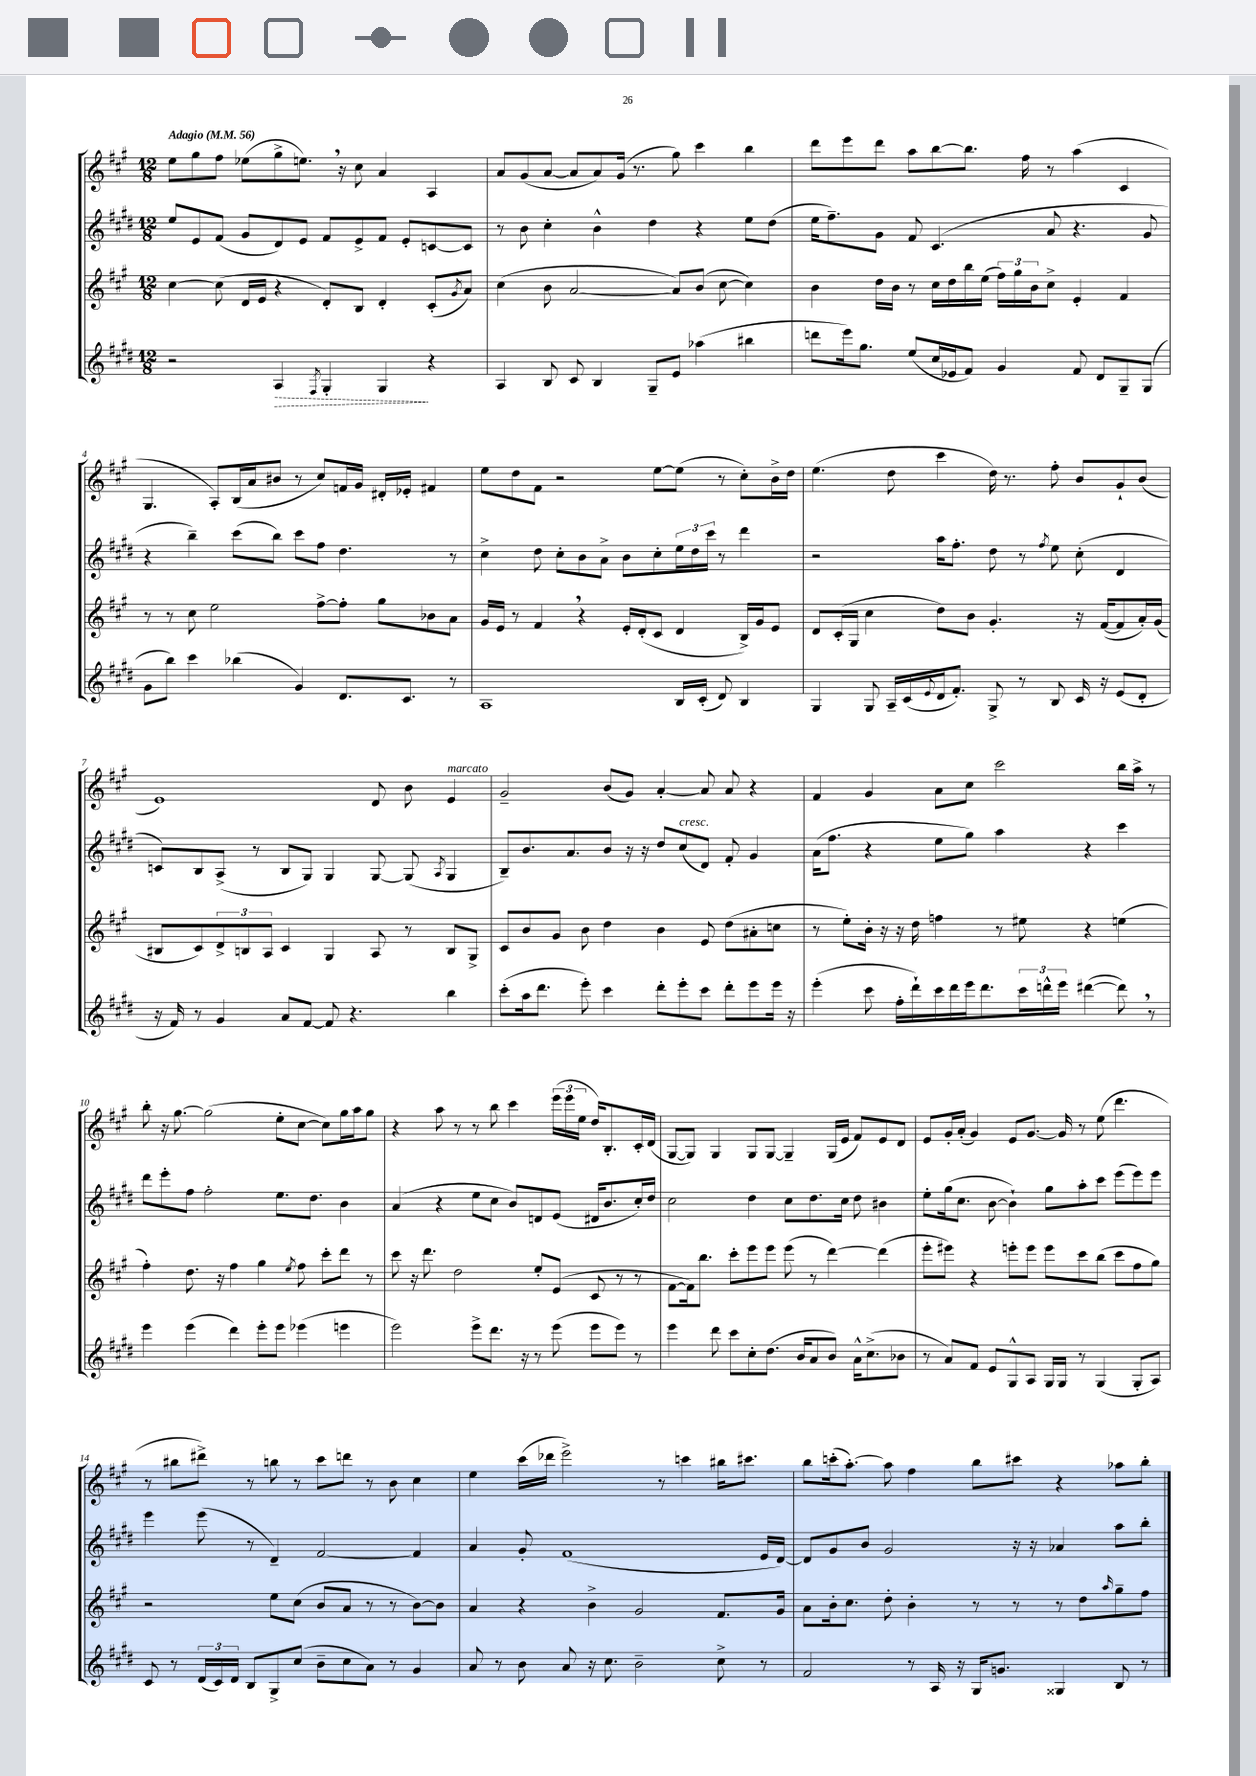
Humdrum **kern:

**kern	**dynam	**kern	**kern	**kern
*part4	*part4	*part3	*part2	*part1
*staff4	*staff4	*staff3	*staff2	*staff1
*clefG2	*	*clefG2	*clefG2	*clefG2
*k[f#c#g#d#]	*	*k[f#c#g#]	*k[f#c#g#d#]	*k[f#c#g#]
*M12/8	*	*M12/8	*M12/8	*M12/8
*MM56	*	*MM56	*MM56	*MM56
=1	=1	=1	=1	=1
!	!	!	!	!LO:TX:a:B:t=Adagio
2r	.	[4cc#\	8ee/L	8ee\L
.	.	.	8e/	8gg#\
.	.	(8cc#\]	(8f#/J	8ff#\J
.	.	16d/LL	8g#/L	(8ee-X\L
.	.	16e/JJ	.	.
!	!LO:HP:b	!	!	!
4A/	>	4r	8d#/)	8gg#^\
.	.	.	8e/J	8.een,\J)
8qF#/	.	.	.	.
4G#'/	.	8d'/L)	8f#/L	.
.	.	.	.	16r
.	.	8B/J	8e^/	8cc#\
4G#/	.	4d'/	8f#/J	4a/
.	.	.	8e'/L	.
4r	]	(8c#'/L	[8cn/	4A/
.	.	8qg#/	.	.
.	.	8a/J)	8c/J]	.
=2	=2	=2	=2	=2
4A/	.	(4cc#\	8r	8a/L
.	.	.	8b\	(8g#/
8B/	.	8b\	4cc#'\	[8a/J
8c#/	.	[2a/	.	8a/L]
4B/	.	.	4b^^\	8a/)
.	.	.	.	(16g#/Jk
.	.	.	.	8.r
8G#~/L	.	.	4dd#\	.
8e/J	.	8a/L])	.	8gg#\)
(4aa-X\	.	(8b/J	4r	4ccc#\
.	.	[8cc#\	.	.
4bb#X\	.	4cc#\])	8ee\L	4bb\
.	.	.	(8dd#\J	.
=3	=3	=3	=3	=3
8dddn\L	.	4b\	16ee\KL	8ddd\L
.	.	.	8.ff#~\)	.
16eee\k)	.	.	.	8eee\
8.gg#\J	.	.	.	.
.	.	16dd\LL	8g#\J	8ddd\J
.	.	16b\JJ	.	.
(8ee/L	.	8r	8f#/	8aa\L
16cc#/L	.	16cc#\LL	(4.c#/	[8bb\
16e-X/J	.	16dd\	.	.
8f#/J)	.	16bb\	.	8.bb\J]
.	.	(16ee\JJ	.	.
4g#/	.	24ff#\LL)	.	.
.	.	24gg#\	.	.
.	.	.	.	16ff#\
.	.	24b\J	.	.
.	.	8cc#^\J	8a/	8r
8f#/	.	4e'/	4.r	(4aa\
8d#/L	.	.	.	.
8G#~/	.	4f#/	.	4c#/
(8G#/J	.	.	8g#/	.
!!LO:LB:g=z
=4	=4	=4	=4	=4
8g#\L	.	8r	4r	4.G#/
8bb\J)	.	8r	.	.
4ccc#\	.	8cc#\	4bb~\)	.
.	.	2ee\	.	8A'/L)
(4bb-X\	.	.	(8ccc#\L	(16B/L
.	.	.	.	16a/J
.	.	.	8bb\J)	8b#X/J
4g#/)	.	.	8ccc#\L	8r
.	.	[8ff#^\L	8ff#\J	8cc#/L)
8.d#/L	.	8ff#'\J]	4.dd#\	16fn/L
.	.	.	.	16g#/JJ
.	.	8gg#\L	.	16d#X'/LL
8.c#/J	.	.	.	16e-X'/JJ
.	.	8b-X\	.	4f#X/
8r	.	8a\J	8r	.
=5	=5	=5	=5	=5
1A	.	16g#/LL	4cc#^\	8ee\L
.	.	16e/JJ	.	.
.	.	8r	.	8dd\
.	.	4f#,/	8dd#\	8f#\J
.	.	.	8cc#'\L	2r
.	.	4r	8b\	.
.	.	.	8a^\J	.
.	.	16e'/LL	8b\L	.
.	.	(16d'/J	.	.
.	.	8c#/J	8cc#'\	[8ee\L
16B/LL	.	4d/	24ee\L	(8ee\J]
.	.	.	24dd#\	.
(16c#'/JJ	.	.	.	.
.	.	.	24ccc#\JJ	.
8d#/)	.	.	8r	8r
4B/	.	16B^/LL)	4ddd#\	8cc#'\L)
.	.	16g#/J	.	.
.	.	8e/J	.	16b^\L
.	.	.	.	16dd\JJ
=6	=6	=6	=6	=6
4G#/	.	8d/L	2r	(4.ee\
.	.	(16c#'/L	.	.
.	.	16G#/JJ	.	.
8G#/	.	4cc#\	.	.
16A~/LL	.	.	.	8dd\
(16c#/	.	.	.	.
8qqe/	.	.	.	.
16d#/J	.	8dd\L)	16aa\KL	4ccc#\
8.f#'/J)	.	.	8.ff#'\J	.
.	.	8b\J	.	.
8G#^/	.	4.g#'/	8dd#\	16dd\)
.	.	.	.	8.r
8r	.	.	8r	.
.	.	.	8qff#/	.
8B/	.	.	8ee\	8ff#'\
16c#/	.	16r	(8cc#'\	8b/L
16r	.	([16f#/KL	.	.
(8e/L	.	8f#/]	4d#/	8g#`/
8d#'/J	.	16a'/L)	.	(8b/J
.	.	(16g#/JJ	.	.
!!LO:LB:g=z
=7	=7	=7	=7	=7
16r	.	8B#X/L	8cn/L)	1e)
16f#/)	.	.	.	.
8r	.	8c#/)	8B/	.
4g#/	.	12d^/	(8A^/J	.
.	.	12Bn/	.	.
.	.	.	8r	.
.	.	12A/J	.	.
8a/L	.	4c#/	8B/L	.
[8f#/J	.	.	8G#/J)	.
8f#/]	.	4G#/	4G#/	.
4.r	.	.	.	.
.	.	8A/	[8G#/	8d/
.	.	8r	(8G#/]	8b\
.	.	.	8qA/	.
!	!	!	!	!LO:TX:a:i:t=marcato
4bb\	.	8B/L	4G#/	4e/
.	.	8G#^/J	.	.
=8	=8	=8	=8	=8
(8ccc#'\L	.	8c#/L	8B~/L)	2g#~/
16aa\k	.	8b/	8.b/	.
8.ddd#\J	.	.	.	.
.	.	8g#/J	.	.
.	.	.	8.a/	.
8eee'\)	.	8b\	.	.
4ccc#\	.	4dd\	8b/J	(8b/L
.	.	.	16r	8g#/J)
.	.	.	16r	.
8ddd#'\L	.	4b\	8dd#/L	[4a'/
!	!	!	!LO:TX:a:i:t=cresc.	!
8eee'\	.	.	(8cc#/	.
8ccc#\J	.	8e/	8d#/J)	8a/]
8ddd#'\L	.	(8dd\L	8f#'/	8a/
8eee\	.	8a#X'\	4g#/	4r
16eee\Jk	.	8ccn\J	.	.
16r	.	.	.	.
=9	=9	=9	=9	=9
(4eee'\	.	8r	(16a\KL	4f#/
.	.	.	8.ff#\J	.
.	.	8ee'\L)	.	.
8ccc#\	.	16b'\Jk	4r	4g#/
.	.	16r	.	.
16ff#'\LL	.	16r	.	.
16ddd#`\)	.	16dd\	.	.
16ccc#\	.	4ffn\	8ee\L	8a\L
16ddd#\	.	.	.	.
16eee\J	.	.	8gg#\J)	8cc#\J
8.ddd#\	.	.	.	.
.	.	8r	4aa\	2ccc#\
24ccc#\L	.	8ee#X\	.	.
24dddn^^\	.	.	.	.
24eee\JJ	.	.	.	.
([4ddd#X\	.	4r	4r	.
8ddd#,\])	.	(4een\	4ccc#\	16bb\LL
.	.	.	.	16aa^\JJ
8r	.	.	.	8r
!!LO:LB:g=z
=10	=10	=10	=10	=10
4eee\	.	4ff#'\)	8ddd#\L	8bb'\
.	.	.	8eee'\	16r
.	.	.	.	[8.gg#\
(4eee\	.	8.dd\	8ff#\J	.
.	.	.	2ff#'\	(2gg#\]
.	.	16r	.	.
4ddd#\)	.	4ff#\	.	.
8eee'\L	.	4gg#\	.	.
8eee\J	.	.	8.ee\L	8ee'\L
.	.	8qee/	.	.
(4eee-X\	.	8ff#\	.	[8cc#\J
.	.	.	8.dd#\J	.
.	.	8ccc#'\L	.	8cc#\L])
4eeen\	.	8ddd\J	4b\	16gg#\L
.	.	.	.	16aa\J
.	.	8r	.	8gg#\J
=11	=11	=11	=11	=11
2eee\)	.	8ccc#\	(4a/	4r
.	.	16r	.	.
.	.	8.ddd\	.	.
.	.	.	4r	8aa\
.	.	2dd\	.	8r
8eee^\L	.	.	8ee\L	8r
8.ddd#\J	.	.	8cc#\J	8bb\
.	.	.	8b/L)	4ccc#\
16r	.	.	.	.
8r	.	8ee'/L	8dn/	.
(8eee\	.	(8e/J	(8e/J	(24eee\LL
.	.	.	.	24eee\
.	.	.	.	24ee\JJ
8eee\L	.	8c#/	16d#X/KL	16dd/KL)
.	.	.	8.b/	8.B'/
8eee\J)	.	8r	.	.
8r	.	8r	16cc#'/L)	16c#'/L
.	.	.	16dd#/JJ	(16d/JJ
=12	=12	=12	=12	=12
4eee\	.	[8f#\L	2cc#\	[8G#/L
.	.	16f#\k])	.	8G#/J])
.	.	8.bb\J	.	.
8ddd#\	.	.	.	4G#/
8ccc#\L	.	8ccc#'\L	.	.
8cc#'\	.	8eee\	4dd#\	8G#/L
(8.dd#\J	.	8eee\J	.	[8G#/J
.	.	(8eee\	8cc#\L	4G#~/]
16b/KL	.	.	.	.
8a/	.	8r	8.dd#\	.
8b/J)	.	[4ddd\)	.	(16G#/LL
.	.	.	16cc#\Jk	16e/JJ
16a^^\KL	.	.	8dd#\	8f#/L)
(8.cc#^\	.	.	.	.
.	.	(4ddd\]	4b#X\	8e/
8b-X\J	.	.	.	8d/J
=13	=13	=13	=13	=13
8r	.	8eee'\L	8ee'\L	8e/L
8a/L)	.	8eee#X\J)	(16gg#\k	16g#'/L
.	.	.	8.cc#\J	(16a'/JJ
8f#/J	.	4r	.	4g#/)
8e/L	.	.	[8b\	.
8G#^^/	.	8eeen'\L	4b`\])	8e/L
8A/J	.	8eee\J	.	[8.g#/J
16G#/LL	.	8eee\L	8gg#\L	.
16G#/JJ	.	.	.	16g#/]
8r	.	8ccc#\	8aa'\	8r
(4G#/	.	(8bb\J	8ccc#\J	(8ee\
.	.	8ccc#\L	(8eee\L	4.ddd\
8G#'/L	.	8ff#\	8eee\)	.
8A/J)	.	8gg#\J)	8eee\J	.
!!LO:LB:g=z
=14	=14	=14	=14	=14
8c#/	.	2r	4eee\	8r
8r	.	.	.	8bb#X\L
(24d#/LL	.	.	(8eee\	8ddd#X^\J)
24c#/)	.	.	.	.
24d#/JJ	.	.	.	.
8B/L	.	.	8r	8r
8G#^/	.	8ee\L	4d#~/)	8bbn\
(8cc#/J	.	(8cc#\J	.	8r
8b~\L	.	8b/L	[2f#/	8ccc#\L
8cc#\	.	8a/J	.	8dddn\J
8a\J)	.	8r	.	8r
8r	.	8r	.	8b\
4g#/	.	[8b\L)	4f#/]	4cc#\
.	.	8b\J]	.	.
=15	=15	=15	=15	=15
8a/	.	4a/	4a/	4ee\
8r	.	.	.	.
8b\	.	4r	8g#'/	(16ccc#\LL
.	.	.	.	16ddd-X\JJ
8a/	.	.	(1f#	2eee^\)
16r	.	4b^\	.	.
8.cc#\	.	.	.	.
2b~\	.	2g#/	.	.
.	.	.	.	8r
.	.	.	.	4cccn\
8cc#^\	.	8.f#/L	.	16bb#X\KL
.	.	.	.	8.ccc#X\J
8r	.	.	16e/LL	.
.	.	16g#/Jk	[16d#/JJ)	.
=16	=16	=16	=16	=16
2f#/	.	8a\L	8d#/L]	8bb\L
.	.	16b'\k	8g#/	(16cccn'\k
.	.	8.cc#\J	.	[8.aa'\J)
.	.	.	8b/J	.
.	.	8dd'\	2g#/	8aa\]
8r	.	4b'\	.	4ff#\
16A/	.	.	.	.
16r	.	.	.	.
16G#/KL	.	8r	.	8bb\L
8.gn/J	.	.	.	.
.	.	8r	16r	8ccc#X\J
.	.	.	16r	.
4G##X/	.	8r	4a-X/	4r
.	.	8dd\L	.	.
.	.	16qqaa/	.	.
8B/	.	8gg#~\	8aa\L	8aa-X\L
8r	.	8ff#\J	8bb'\J	8bb'\J
==	==	==	==	==
*-	*-	*-	*-	*-
